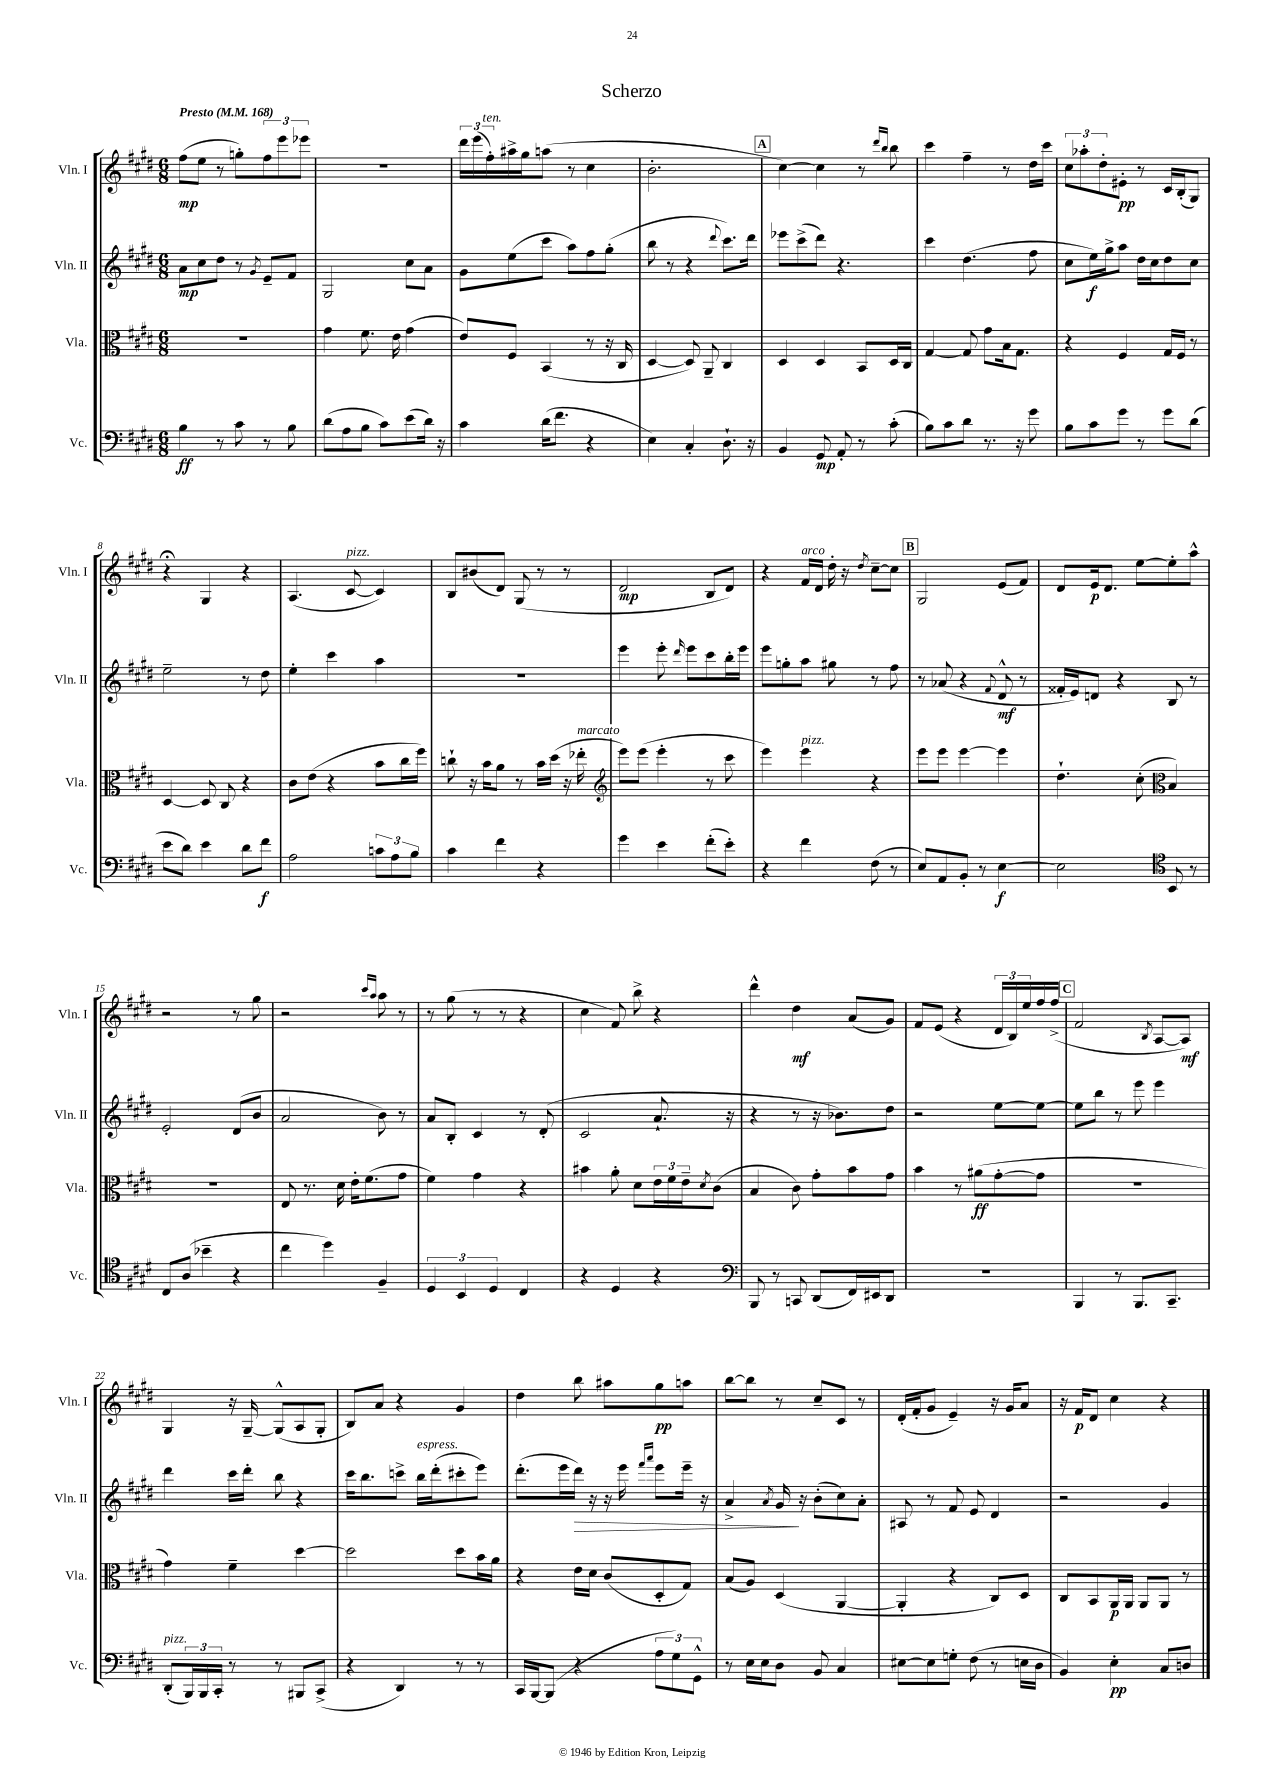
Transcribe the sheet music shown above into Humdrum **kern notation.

**kern	**kern	**kern	**kern
*staff4	*staff3	*staff2	*staff1
*clefF4	*clefC3	*clefG2	*clefG2
*k[f#c#g#d#]	*k[f#c#g#d#]	*k[f#c#g#d#]	*k[f#c#g#d#]
*M6/8	*M6/8	*M6/8	*M6/8
*MM168	*MM168	*MM168	*MM168
4B	2.r	8a	(8ff#
.	.	8cc#	8ee
8r	.	8dd#	8r
8c#	.	8r	8gg')
.	.	8qg#	.
8r	.	8e~	12ff#
.	.	.	12eee
8B	.	8f#	.
.	.	.	12eee-
=	=	=	=
(8d#	4g#	2G#	2.r
8A	.	.	.
8B	8.f#	.	.
8c#)	.	.	.
.	16e	.	.
(8e	(4g#	8cc#	.
16d#)	.	8a	.
16r	.	.	.
=	=	=	=
4c#	8e)	8g#	24ddd#
.	.	.	(24eee
.	.	.	24ff#')
.	8F#	(8ee	16aa#^
.	.	.	16gg#
(16d#	(4BB	8ccc#	(8aa
8.f#	.	.	.
.	.	8aa)	8r
4r	8r	8ff#	4cc#
.	16r	(8gg#'	.
.	16C#	.	.
=	=	=	=
4E)	[4D#	8bb	2.b'
.	.	8r	.
4C#'	8D#])	4r	.
.	8AA~	.	.
.	.	8qqddd#	.
8.D#`	4C#	8.ccc#)	.
16r	.	16ddd#	.
=	=	=	=
4BB	4D#	8eee-	[4cc#)
.	.	(8ccc#^	.
8GG#	4D#	8ddd#)	4cc#]
8AA'	.	4.r	.
8r	8BB	.	8r
.	.	.	16qqddd#
.	.	.	16qqbb
(8c#'	16D#	.	8bb
.	16C#	.	.
=	=	=	=
8B)	[4G#	4ccc#	4ccc#
8c#	.	.	.
8d#	8G#]	(4.dd#	4ff#~
8.r	8g#	.	.
.	16B	.	8r
16r	8.G#	.	.
8g#	.	8ff#	16dd#
.	.	.	16ccc#
=	=	=	=
8B	4r	8cc#	12cc#
.	.	.	12aa-'
8c#	.	16ee)	.
.	.	.	12dd#'
.	.	16gg#^	.
8g#	4F#	8aa	8e#'
8r	.	16dd#	8r
.	.	16cc#	.
8g#	16G#	8dd#	16c#
.	16F#	.	(16B'
(8d#	8r	8cc#	8G#)
=	=	=	=
8e	[4D#	2ee~	4r;
8d#)	.	.	.
4e	8D#]	.	4G#
.	8C#	.	.
8d#	4r	8r	4r
8f#	.	8dd#	.
=	=	=	=
2A	8c#	4ee'	(4.A
.	(8e	.	.
.	4r	4ccc#	.
.	.	.	[8c#
12c	8b	4aa	4c#])
12A	.	.	.
.	16cc#	.	.
12B	.	.	.
.	16ff#)	.	.
=	=	=	=
4c#	8cc`	2.r	8B
.	16r	.	(8b#
.	16b	.	.
4f#	8a	.	8d#)
.	8r	.	(8G#
4r	16b	.	8r
.	(16dd#	.	.
.	16r	.	8r
.	16ee-'	.	.
=	=	=	=
*	*clefG2	*	*
4g#	8eee)	4eee	2d#
.	(8eee	.	.
4e	4eee'	8eee'	.
.	.	16qqddd#	.
.	.	8eee	.
(8f#'	8r	8ccc#	8B
8e')	8ccc#	16bb'	8d#)
.	.	16eee	.
=	=	=	=
4r	4eee)	8eee	4r
.	.	8gg'	.
4f#	4eee	8aa	16f#
.	.	.	16d#
.	.	8gg#	16dd#'
.	.	.	16r
.	.	.	8qdd#
(8F#	4r	8r	[8cc#~
8r	.	8ff#	8cc#]
=	=	=	=
8E)	8eee	8r	2G#
8AA	8eee	(8a-	.
8BB'	[4eee	4r	.
8r	.	.	.
.	.	8qqf#	.
[4E	4eee]	8d#^^	(8e
.	.	8r	8f#)
=	=	=	=
2E]	4.dd#`	16f##'	8d#
.	.	16e)	.
.	.	8d	16e
.	.	.	8.d#
.	.	4r	.
.	(8cc#'	.	[8ee
*clefC4	*clefC3	*	*
8BB	4B)	8B	8ee']
8r	.	8r	8aa^^
=	=	=	=
8C#	2.r	2e'	2r
(8A	.	.	.
4b-~	.	.	.
4r	.	(8d#	8r
.	.	8b	8gg#
=	=	=	=
4cc#	8E	2a	2r
.	8.r	.	.
4dd#)	.	.	.
.	16d#	.	.
.	16e'	.	.
.	(8.f#	.	.
.	.	.	16qqccc#
.	.	.	16qqaa
4F#~	.	8b)	8aa
.	8g#	8r	8r
=	=	=	=
6D#	4f#)	8a	8r
.	.	8B'	(8gg#
6BB	.	.	.
.	4g#	4c#	8r
6D#	.	.	.
.	.	.	8r
4C#	4r	8r	4r
.	.	(8d#'	.
=	=	=	=
4r	4b#	2c#	4cc#
4D#	8a'	.	8f#)
.	8d#	.	8bb^
4r	24e	8.a`	4r
.	24f#	.	.
.	24e~	.	.
.	8qd#	.	.
.	(8c#	.	.
.	.	16r	.
=	=	=	=
*clefF4	*	*	*
8BBB	4B	4r	4ddd#^^
8r	.	.	.
8CC	8c#)	8r	4dd#
(8DD#	8g#'	16r	.
.	.	8.b-)	.
16FF#)	8b	.	(8a
16EE#	.	.	.
8DD#	8g#	8dd#	8g#)
=	=	=	=
2.r	4b	2r	8f#
.	.	.	(8e
.	8r	.	4r
.	(8a#	.	.
.	[8g#'	[8ee	24d#
.	.	.	24B)
.	.	.	24ee
.	8g#]	8ee_	16ff#
.	.	.	(16ff#^
=	=	=	=
4BBB	2.r	8ee]	2f#
.	.	8bb	.
8r	.	8r	.
8.BBB	.	8eee	.
.	.	.	8qB
.	.	4eee	[8A
8.CC#~	.	.	.
.	.	.	8A])
=	=	=	=
(8DD#'	4g#)	4ddd#	4G#
24BBB)	.	.	.
24BBB	.	.	.
24CC#'	.	.	.
8r	4f#~	16ccc#	16r
.	.	16ddd#'	[16G#~
8r	.	8bb	(8G#^^]
8BBB#	[4dd#	4r	8A
(8CC#^	.	.	8G#'
=	=	=	=
4r	2dd#]	16ccc#	8B)
.	.	8.bb	.
.	.	.	8a
4DD#)	.	8ccc^	4r
.	.	16bb	.
.	.	(16ddd#'	.
8r	8dd#	8ccc#'	4g#
8r	16b	8eee)	.
.	16a	.	.
=	=	=	=
16CC#	4r	(8.ddd#'	4dd#
[16BBB	.	.	.
(8BBB]	.	.	.
.	.	16eee	.
4r	16e	16ddd#)	8bb
.	16d#	16r	.
.	(8c#	16r	8aa#
.	.	16eee	.
.	.	16qqfff#	.
.	.	16qqaaa	.
12A	8D#'	8eee	8gg#
12G#)	.	.	.
.	8G#)	16eee~	8aa
12GG#^^	.	.	.
.	.	16r	.
=	=	=	=
8r	(8B	4a^	[8bb
16E	8A)	.	8bb]
16E	.	.	.
.	.	8qa	.
8D#	(4D#	16g#	8r
.	.	16r	.
8BB	.	(8b'	8cc#~
4C#	[4AA	8cc#)	8c#
.	.	8a'	8r
=	=	=	=
[8E#	4AA']	8A#	(16d#'
.	.	.	16f#'
8E#]	.	8r	8g#
8G'	4r	8f#	4e~)
(8F#	.	8e	.
8r	8C#)	4d#	16r
.	.	.	16g#
16E	8D#	.	8a
16D#	.	.	.
=	=	=	=
4BB)	8C#	2r	16r
.	.	.	16f#
.	8BB	.	8d#
4E'	16AA	.	4cc#
.	16AA	.	.
.	8AA	.	.
8C#	8AA	4g#	4r
8D	8r	.	.
==	==	==	==
*-	*-	*-	*-
